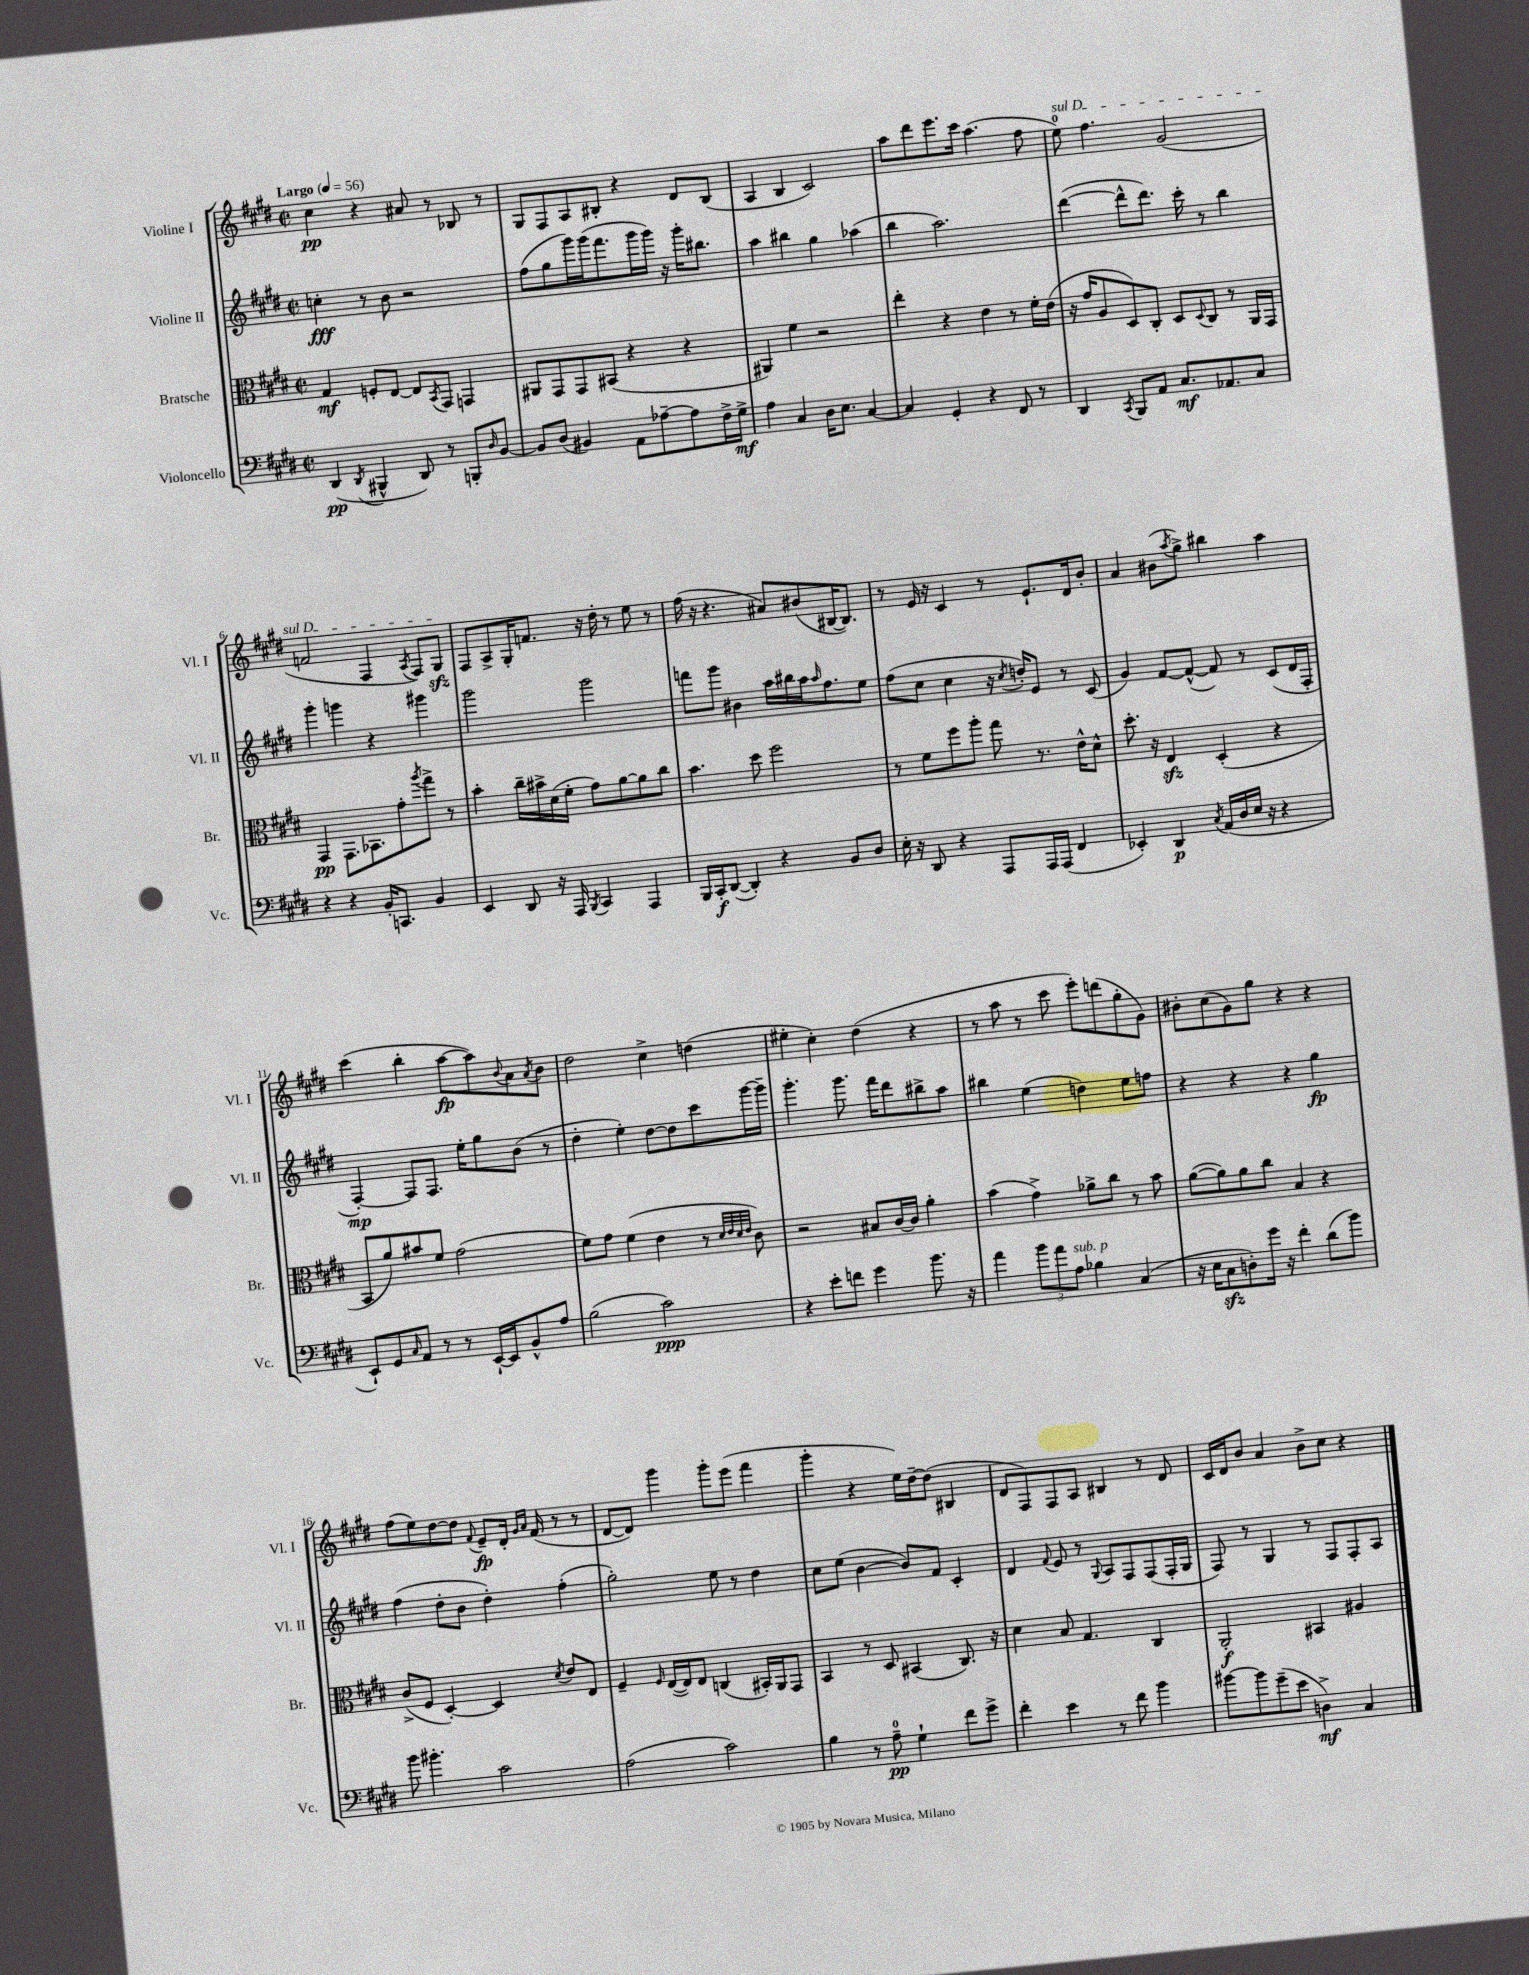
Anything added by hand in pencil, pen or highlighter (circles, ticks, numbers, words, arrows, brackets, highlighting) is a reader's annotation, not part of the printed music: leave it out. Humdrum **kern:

**kern	**dynam	**kern	**dynam	**kern	**dynam	**kern	**dynam
*part4	*part4	*part3	*part3	*part2	*part2	*part1	*part1
*staff4	*staff4	*staff3	*staff3	*staff2	*staff2	*staff1	*staff1
*I"Violoncello	*	*I"Bratsche	*	*I"Violine II	*	*I"Violine I	*
*I'Vc.	*	*I'Br.	*	*I'Vl. II	*	*I'Vl. I	*
*clefF4	*	*clefC3	*	*clefG2	*	*clefG2	*
*k[f#c#g#d#]	*	*k[f#c#g#d#]	*	*k[f#c#g#d#]	*	*k[f#c#g#d#]	*
*M2/2	*	*M2/2	*	*M2/2	*	*M2/2	*
*met(c|)	*	*met(c|)	*	*met(c|)	*	*met(c|)	*
*MM56	*	*MM56	*	*MM56	*	*MM56	*
=1	=1	=1	=1	=1	=1	=1	=1
!	!	!	!	!	!	!LO:TX:a:B:t=Largo	!
(4DD#/	pp	4G#/	mf	4ccn'\	fff	4cc#\	pp
8qDD#/	.	.	.	.	.	.	.
4BBB#X^^/	.	8Fn'/L	.	8r	.	4r	.
.	.	[8E/J	.	8b\	.	.	.
8DD#/)	.	8E/L]	.	2r	.	8a#X/	.
.	.	8qBB/	.	.	.	.	.
8r	.	8GG#/J	.	.	.	8r	.
8BBBn'/L	.	4GGn/	.	.	.	8B-X/	.
16qqD#/	.	.	.	.	.	.	.
[8BB/J	.	.	.	.	.	8r	.
=2	=2	=2	=2	=2	=2	=2	=2
8BB/L]	.	8AA#X/L	.	(8ff#\L	.	8G#/L	.
(8D#/J	.	8GG#/	.	8gg#\	.	8F#/	.
4BB#X/)	.	8GG#/	.	16ggg#\L)	.	8A/	.
.	.	.	.	(16ggg#\J	.	.	.
.	.	(8BB#X/J	.	8.fff#\	.	8B#X'/J	.
8AA\L	.	4r	.	.	.	4r	.
.	.	.	.	16ggg#\L	.	.	.
[8A-X~\	.	.	.	16ggg#\JJ)	.	.	.
.	.	.	.	16r	.	.	.
8A-\]	.	4r	.	16ggg#'\KL	.	8d#/L	.
.	.	.	.	8.bb#X\J	.	.	.
16F#^\L	.	.	.	.	.	(8B#/J	.
16G#^\JJ	mf	.	.	.	.	.	.
=3	=3	=3	=3	=3	=3	=3	=3
4A\	.	4AA#X/)	.	4aa\	.	4A/	.
4C#/	.	4f#\	.	4bb#X\	.	4B/	.
16D#\KL	.	2r	.	4gg#\	.	2c#/)	.
8.E\J	.	.	.	.	.	.	.
[4C#/	.	.	.	(4aa-X\	.	.	.
=4	=4	=4	=4	=4	=4	=4	=4
4C#/]	.	4ee'\	.	4bb\	.	8aa\L	.
.	.	.	.	.	.	8ddd#\	.
4GG#'/	.	4r	.	2.aa\)	.	8.eee\	.
.	.	.	.	.	.	16ccc#\Jk	.
4r	.	4e\	.	.	.	(4.aa\	.
8FF#/	.	8r	.	.	.	.	.
8r	.	16f#'\LL	.	.	.	8ff#\	.
.	.	(16e\JJ	.	.	.	.	.
=5	=5	=5	=5	=5	=5	=5	=5
!	!	!	!	!	!	!LO:TX:a:i:t=sul D	!
4DD#/	.	16r	.	([4ddd#\	.	8ee\)	.
.	.	16g#/KL	.	.	.	.	.
.	.	8A/	.	.	.	4.ff#\	.
8qCC#/	.	.	.	.	.	.	.
8BBB/L	.	8D#/)	.	8ddd#^^\L]	.	.	.
8AA/J	.	8C#'/J	.	8.ddd#\J)	.	.	.
8.C#/L	mf	8D#/L	.	.	.	(2g#/	.
.	.	.	.	16ccc#'\	.	.	.
.	.	8qqD#/	.	.	.	.	.
.	.	8C#/J	.	8r	.	.	.
8.AA-X/	.	.	.	.	.	.	.
.	.	8r	.	4bb\	.	.	.
8C#/J	.	16AA/LL	.	.	.	.	.
.	.	16GG#/JJ	.	.	.	.	.
!!LO:LB:g=z
=6	=6	=6	=6	=6	=6	=6	=6
4r	.	4GG#/	pp	4ggg#'\	.	2fn/	.
4r	.	8.GG#\L	.	4gggn\	.	.	.
.	.	8.BB-X\	.	.	.	.	.
16BB'/KL	.	.	.	4r	.	4F#/	.
8.CCn/J	.	.	.	.	.	.	.
.	.	8g#'\	.	.	.	.	.
.	.	8qaa/	.	.	.	8qA/	.
4BB/	.	8gg#^\J	.	4ggg#X\	.	8F#/L)	.
.	.	8r	.	.	.	8G#zz/J	.
=7	=7	=7	=7	=7	=7	=7	=7
4EE/	.	4b'\	.	2ggg#\	.	8F#/L	.
.	.	.	.	.	.	8A^/	.
8DD#/	.	16cc#~\LL	.	.	.	16G#'/K	.
.	.	16b#X^\	.	.	.	8.fn/J	.
16r	.	(16d#\	.	.	.	.	.
16AAA/	.	16f#'\JJ	.	.	.	.	.
8qBBB/	.	.	.	.	.	.	.
4CC#/	.	8g#\L)	.	2ggg#\	.	16r	.
.	.	.	.	.	.	16dd#'\	.
.	.	[8a\	.	.	.	8r	.
4AAA/	.	8a\]	.	.	.	8ee\	.
.	.	8cc#\J	.	.	.	8r	.
=8	=8	=8	=8	=8	=8	=8	=8
16BBB/LL	.	4.b\	.	8fffn\L	.	(16ff#\	.
16CC#'/J	f	.	.	.	.	16r	.
([8DD#/J	.	.	.	8ggg#\J	.	4.r	.
4DD#'/])	.	.	.	4b#X\	.	.	.
.	.	8dd#\	.	.	.	.	.
4r	.	2ff#\	.	16aa\LL	.	8a#X/L)	.
.	.	.	.	16bb#X\	.	.	.
.	.	.	.	16aa\J	.	(8b#X/	.
.	.	.	.	16qqaa/	.	.	.
.	.	.	.	8.ff#\	.	.	.
8BB/L	.	.	.	.	.	[16B#X/K	.
.	.	.	.	.	.	8.B#/J])	.
8D#/J	.	.	.	8ee\J	.	.	.
=9	=9	=9	=9	=9	=9	=9	=9
16E'\	.	8r	.	(8ff#\L	.	8r	.
16r	.	.	.	.	.	.	.
8DD#/	.	8f#\L	.	8cc#\J	.	16e/	.
.	.	.	.	.	.	16r	.
4r	.	8ff#\	.	4cc#\	.	4c#/	.
.	.	8aa'\J	.	.	.	.	.
8AAA/L	.	8gg#\	.	16r	.	8r	.
.	.	.	.	8qcc#/	.	.	.
.	.	.	.	16ddn'/KL)	.	.	.
16AAA/L	.	8.r	.	8e/J	.	8.e`/L	.
(16AAA/JJ	.	.	.	.	.	.	.
4FF#/	.	.	.	8r	.	.	.
.	.	16e^^\KL	.	.	.	16d#/k	.
.	.	8d#^^\J	.	(8c#/	.	8b'/J	.
=10	=10	=10	=10	=10	=10	=10	=10
4EE-X'/)	.	8.dd#'\	.	4g#/)	.	4a/	.
.	.	16r	.	.	.	.	.
4DD#/	p	4Ezz/	.	[8f#/L	.	(8b#X\L	.
.	.	.	.	.	.	8qaa/	.
.	.	.	.	(8f#^^/J_	.	8gg#^\J)	.
8qC#/	.	.	.	.	.	.	.
(16AA/LL	.	(4D#'/	.	8f#/])	.	4bb#X\	.
16D#/	.	.	.	.	.	.	.
16E/JJ	.	.	.	8r	.	.	.
16r	.	.	.	.	.	.	.
4r	.	4r	.	(8c#/L	.	4aa\	.
.	.	.	.	16d#/L	.	.	.
.	.	.	.	16F#'/JJ	.	.	.
!!LO:LB:g=z
=11	=11	=11	=11	=11	=11	=11	=11
8EE`/L)	.	8BB/L	.	[4F#'/)	mp	(4ccc#\	.
8GG#/	.	8a/)	.	.	.	.	.
16qqC#/	.	.	.	.	.	.	.
8AA/J	.	8b#X/	.	8F#/L]	.	4bb'\	.
8r	.	8f#/J	.	8.F#/J	.	.	.
8r	.	(2g#\	.	.	.	[8aa\L	fp
.	.	.	.	16ee'\KL	.	.	.
[16EE`/LL	.	.	.	8gg#\	.	8aa\])	.
16EE/J]	.	.	.	.	.	.	.
.	.	.	.	.	.	8qqb/	.
8BB^^/	.	.	.	(8b\J	.	8a\	.
.	.	.	.	.	.	8qa/	.
8A/J	.	.	.	8r	.	8b\J	.
=12	=12	=12	=12	=12	=12	=12	=12
(2B\	.	8f#\L)	.	4dd#'\	.	2dd#\	.
.	.	8g#\J	.	.	.	.	.
.	.	(4f#\	.	4ee'\)	.	.	.
2c#\)	ppp	4e\	.	[8dd#\L	.	4cc#^\	.
.	.	.	.	8dd#\]	.	.	.
.	.	8r	.	8ccc#\	.	(4ddn\	.
.	.	32qqd#/LLL	.	.	.	.	.
.	.	32qqe/	.	.	.	.	.
.	.	32qqd#/	.	.	.	.	.
.	.	32qqe/JJJ	.	.	.	.	.
.	.	8c#\)	.	[16ggg#\L	.	.	.
.	.	.	.	16ggg#~\JJ]	.	.	.
=13	=13	=13	=13	=13	=13	=13	=13
4r	.	2r	.	4.ggg#'\	.	4ee#X'\	.
8e'\L	.	.	.	.	.	4cc#'\)	.
8fn\J	.	.	.	8.ggg#\	.	.	.
4g#\	.	8B#X/L	.	.	.	(4dd#\	.
.	.	.	.	16fff#\KL	.	.	.
.	.	[16c#/L	.	8ddd#\	.	.	.
.	.	16c#/JJ]	.	.	.	.	.
8.b\	.	4a'\	.	8bb#X^\	.	4r	.
.	.	.	.	8aa\J	.	.	.
16r	.	.	.	.	.	.	.
=14	=14	=14	=14	=14	=14	=14	=14
4a\	.	(4b\	.	4bb#X\	.	8r	.
.	.	.	.	.	.	8aa\	.
12b\L	.	4g#^\)	.	(4ee\	.	8r	.
12a\	.	.	.	.	.	.	.
.	.	.	.	.	.	8ccc#\	.
!LO:TX:a:i:t=sub. p	!	!	!	!	!	!	!
12A\J	.	.	.	.	.	.	.
4B-X\	.	8a-X^\L	.	4ddn\)	.	8eee'\L)	.
.	.	8cc#\J	.	.	.	(8dddn\	.
(4C#/	.	8r	.	8ee\L	.	8gg#'\	.
.	.	8b\	.	8ffn\J	.	8g#\J)	.
=15	=15	=15	=15	=15	=15	=15	=15
16r	.	([8a\L	.	4r	.	8b#X'\L	.
16E\KL	.	.	.	.	.	.	.
8C#zz\	.	8a\])	.	.	.	(8cc#\	.
8Dn'\)	.	8a\	.	4r	.	8g#\)	.
16g#\Jk	.	8cc#\J	.	.	.	8gg#\J	.
16r	.	.	.	.	.	.	.
4f#'\	.	4B/	.	4r	.	4r	.
(8d#\L	.	4r	.	4gg#\	fp	4r	.
8b\J)	.	.	.	.	.	.	.
!!LO:LB:g=z
=16	=16	=16	=16	=16	=16	=16	=16
8b\	.	(8c#^/L	.	(4ff#\	.	(8ff#\L	.
4.b#X'\	.	8F#/J	.	.	.	8ee\)	.
.	.	[4D#'/)	.	8dd#'\L	.	[8dd#\	.
.	.	.	.	8b\J	.	8dd#\J]	.
.	.	.	.	.	.	8qqf#/	.
2c#\	.	4D#/]	.	4dd#'\)	.	8e~/L	fp
.	.	.	.	.	.	16d#'/Jk	.
.	.	.	.	.	.	16qqg#/LL	.
.	.	.	.	.	.	16qqa/JJ	.
.	.	.	.	.	.	(16f#/	.
.	.	8qd#/	.	.	.	.	.
.	.	8e/L	.	(4ff#'\	.	8r	.
.	.	8E/J	.	.	.	8r	.
=17	=17	=17	=17	=17	=17	=17	=17
(2A\	.	4F#~/	.	2gg#'\)	.	[8d#/L	.
.	.	.	.	.	.	8d#/J])	.
.	.	16qqF#/	.	.	.	.	.
.	.	([16E/LL	.	.	.	4ggg#\	.
.	.	16E/J])	.	.	.	.	.
.	.	8E/J	.	.	.	.	.
2c#\)	.	(4Cn/	.	8ee\	.	8ggg#'\L	.
.	.	.	.	8r	.	(8eee\J	.
.	.	16BB#X'/LL)	.	4dd#\	.	4fff#\	.
.	.	16AA/J	.	.	.	.	.
.	.	8GG#/J	.	.	.	.	.
=18	=18	=18	=18	=18	=18	=18	=18
4B\	.	4BB/	.	8cc#\L	.	4ggg#'\	.
.	.	.	.	(8ee\J	.	.	.
8r	.	8r	.	[4b\	.	4r	.
8A~\	pp	8D#/	.	.	.	.	.
4G#`\	.	(4BB#X/	.	8b/L])	.	16ee\LL)	.
.	.	.	.	.	.	[16dd#~\J	.
.	.	.	.	8f#/J	.	(8dd#\J]	.
8f#\L	.	8.C#/)	.	4c#'/	.	4B#X/	.
8g#^\J	.	.	.	.	.	.	.
.	.	16r	.	.	.	.	.
=19	=19	=19	=19	=19	=19	=19	=19
4f#'\	.	4d#\	.	4d#/	.	8d#/L	.
.	.	.	.	.	.	8F#/)	.
.	.	.	.	8qqf#/	.	.	.
4e\	.	8B/	.	8e/	.	8F#/	.
.	.	4.G#/	.	8r	.	8A/J	.
.	.	.	.	8qqG#/	.	.	.
8r	.	.	.	8A/L	.	4B#X/	.
8f#\	.	.	.	8F#/	.	.	.
4b\	.	4C#/	.	(8F#/	.	8r	.
.	.	.	.	16F#'/L	.	8d#/	.
.	.	.	.	16G#/JJ	.	.	.
=20	=20	=20	=20	=20	=20	=20	=20
[8b#X\L	.	2AA'/	f	8F#/)	.	16c#/LL	.
.	.	.	.	.	.	16d#/J	.
8b#\]	.	.	.	8r	.	8b/J	.
(8g#~\	.	.	.	4G#/	.	4a/	.
8e\J	.	.	.	.	.	.	.
4Dn^\)	mf	4BB#X/	.	8r	.	8b^\L	.
.	.	.	.	8F#/L	.	8cc#\J	.
4C#/	.	4A#X/	.	8F#'/	.	4r	.
.	.	.	.	8A/J	.	.	.
==	==	==	==	==	==	==	==
*-	*-	*-	*-	*-	*-	*-	*-
